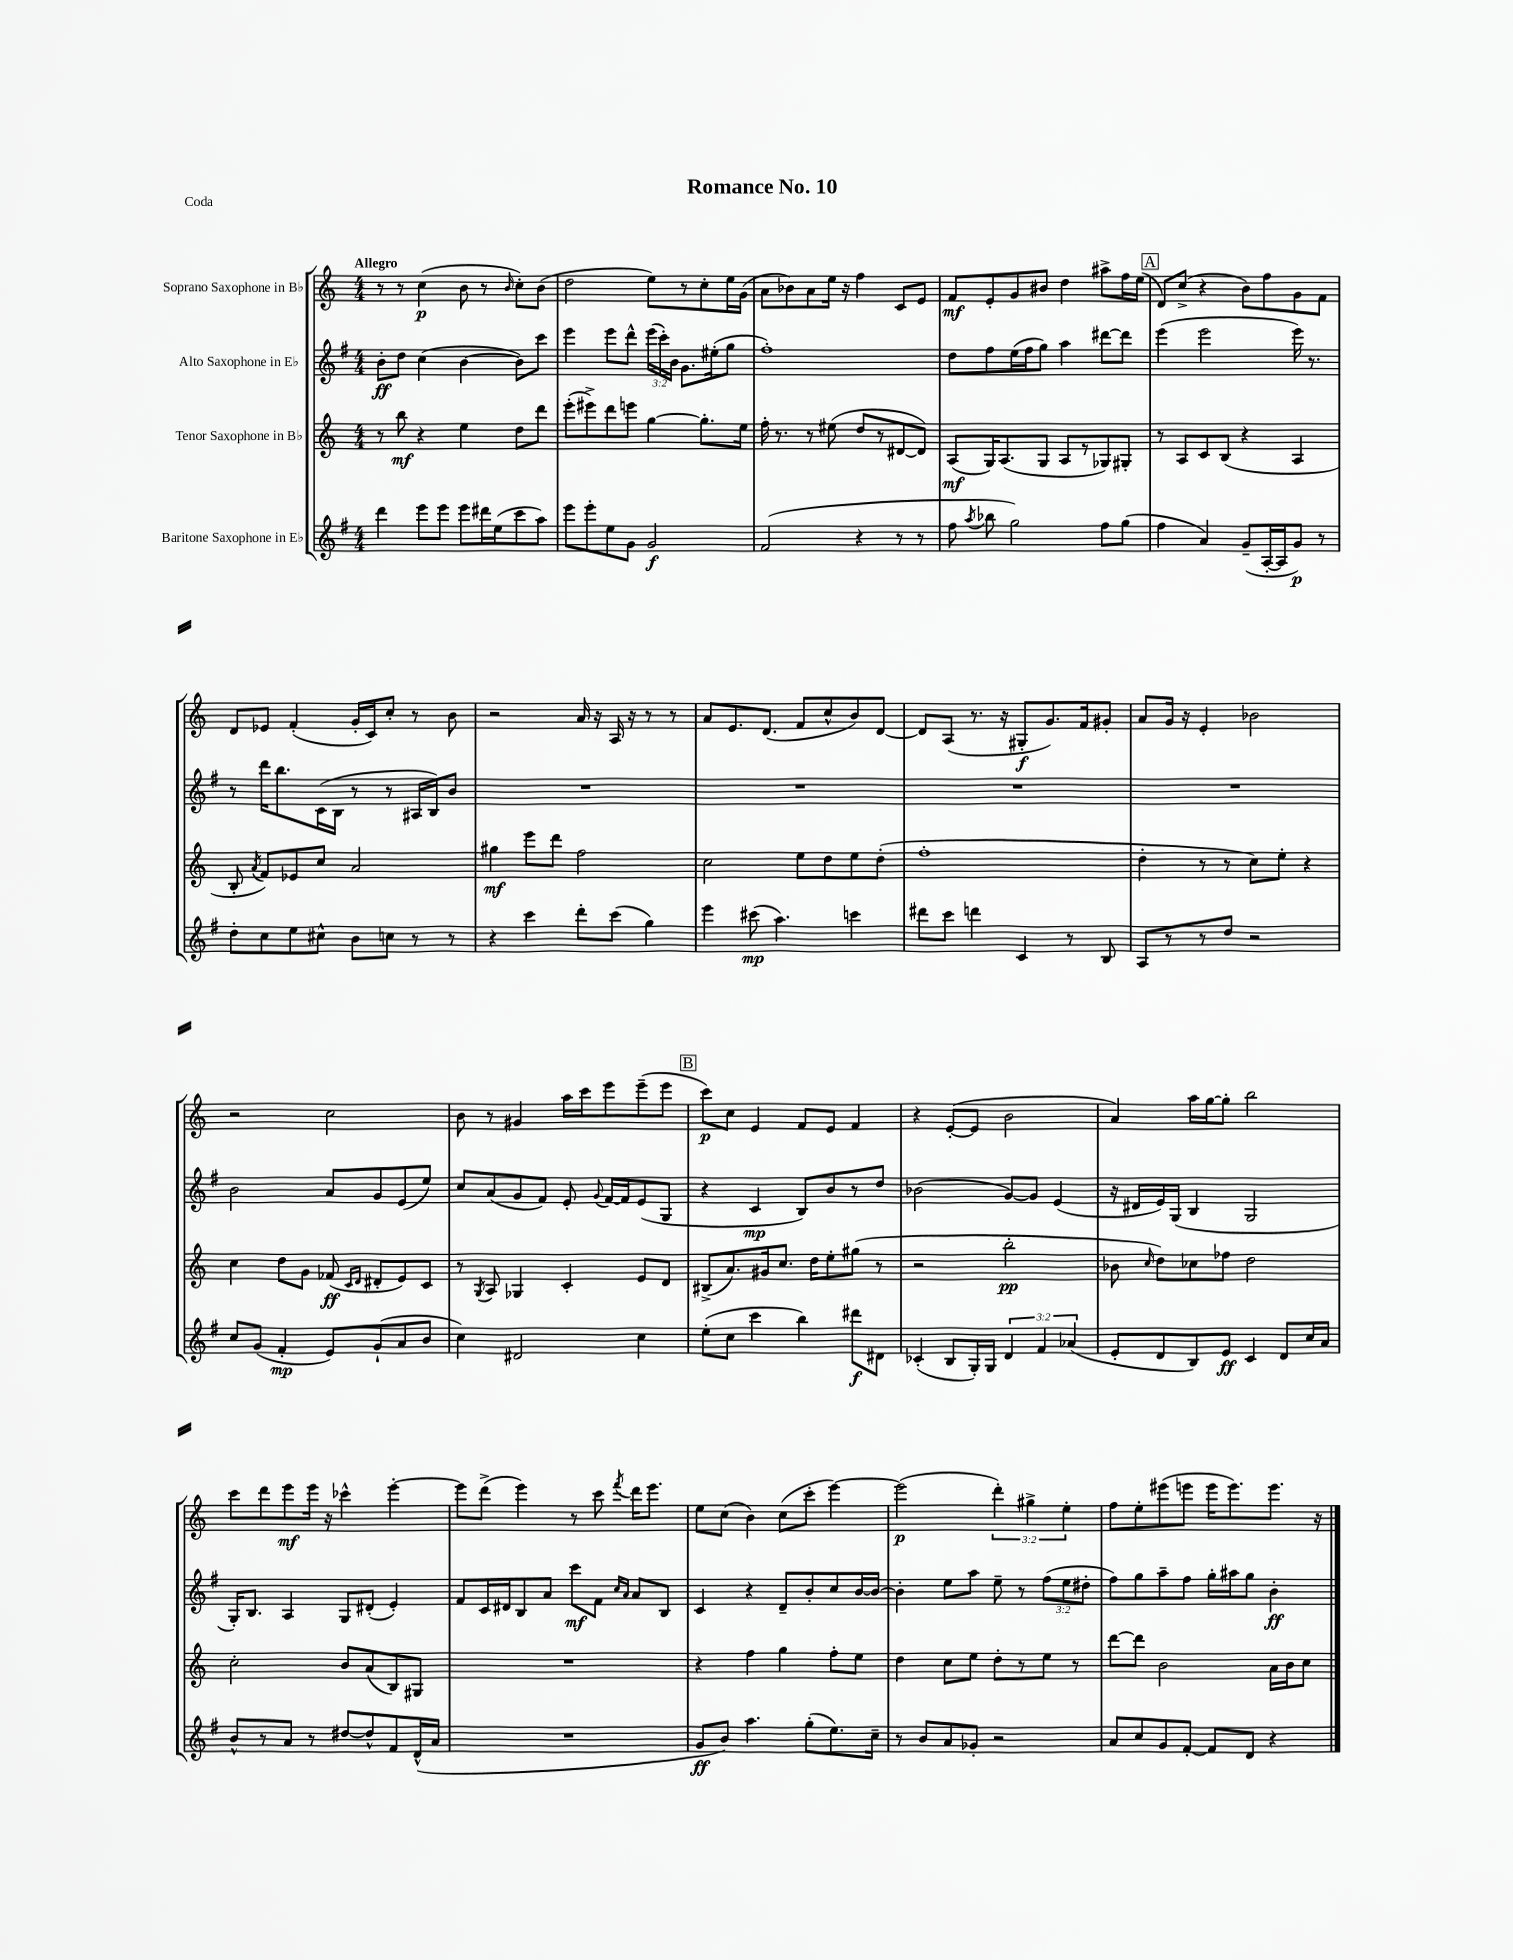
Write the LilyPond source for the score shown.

\header { title = "Romance No. 10" piece = "Coda" }
<<
\new StaffGroup <<
\new Staff = "s0" \with { instrumentName = "Soprano Saxophone in Bb" } {
    \clef treble \key c \major \numericTimeSignature \time 4/4 \override Staff.TupletNumber.text = #tuplet-number::calc-fraction-text \tempo "Allegro"
    \autoBeamOff r8 r8 c''4\p( b'8 r8 \grace { b'16 } c''8[-.) b'8]( |
    d''2 e''8[) r8 c''8-. e''16 g'16]( |
    a'8[ bes'8) a'8 e''16] r16 f''4 c'8[ e'8] |
    f'8[\mf e'8-. g'8 bis'8] d''4 ais''8[-> f''16 e''16]( |
    \mark \markup { \box "A" } d'8[) c''8]->( r4 b'8[) f''8 g'8 f'8] |
    d'8[ ees'8] f'4-.( g'16[-. c'16) c''8]-. r8 b'8 |
    r2 a'16 r16 a16 r16 r8 r8 |
    a'8[ e'8. d'8.]( f'8[ c''8-^ b'8) d'8]~ |
    d'8[ a8]( r8. r16 gis8[-.\f g'8.) f'16 gis'8]-. |
    a'8[ g'16] r16 e'4-. bes'2 |
    r2 c''2 |
    b'8 r8 gis'4 a''16[ c'''16 e'''8 e'''8--( e'''8] |
    \mark \markup { \box "B" } c'''8[\p) c''8] e'4 f'8[ e'8] f'4 |
    r4 e'8[~-.( e'8] b'2 |
    a'4) a''16[ g''16~ g''8]-. b''2 |
    c'''8[ d'''8 e'''8\mf e'''16] r16 ces'''4-^ e'''4~-. |
    e'''8[ d'''8]->( e'''4) r8 c'''8 \acciaccatura { f'''8 } d'''16[ e'''8.] |
    e''8[ c''8]( b'4) c''8[( c'''8]-. e'''4~) |
    e'''2\p( \tuplet 3/2 { d'''4-.) gis''4-> e''4-. } |
    f''8[ e''8-. eis'''8( e'''8] e'''16[ e'''8.) e'''8.] r16 \bar "|." |
}
\new Staff = "s1" \with { instrumentName = "Alto Saxophone in Eb" } {
    \clef treble \key g \major \numericTimeSignature \time 4/4 \override Staff.TupletNumber.text = #tuplet-number::calc-fraction-text
    \autoBeamOff b'8[-.\ff d''8] c''4( b'4~ b'8[) c'''8] |
    e'''4 e'''8[ d'''8]-^ \tuplet 3/2 { e'''16[( c'''16-.) b'16] } g'8.[ eis''16-.( g''8] |
    fis''1-.) |
    d''8[ fis''8 e''16( fis''16 g''8]) a''4 dis'''8[~ dis'''8] |
    \mark \markup { \box "A" } e'''4( e'''2 e'''16) r8. |
    r8 d'''16[ b''8. c'16( b16] r8 r8 ais16[ b16) b'8] |
    R1 |
    R1 |
    R1 |
    R1 |
    b'2 a'8[ g'8 e'8( e''8]) |
    c''8[ a'8( g'8 fis'8]) e'8-. \appoggiatura { g'8 } fis'16[~ fis'16 e'8( g8] |
    \mark \markup { \box "B" } r4 c'4\mp b8[) b'8 r8 d''8] |
    bes'2( g'8[~) g'8] e'4( |
    r16 dis'16[ e'16) g16]( b4 g2 |
    g16[-.) b8.] a4 g8[ dis'8]-.( e'4-.) |
    fis'8[ c'16 dis'16 b8 a'8] c'''8[\mf fis'8] \grace { c''16[ a'16] } a'8[ b8] |
    c'4 r4 d'8[-- b'8-. c''8 b'16~ b'16]~ |
    b'4-. e''8[ a''8] e''8-- r8 \tuplet 3/2 { fis''8[( e''8 dis''8]-. } |
    fis''8[) g''8 a''8-- fis''8] g''16[-. ais''16 g''8] b'4-.\ff \bar "|." |
}
\new Staff = "s2" \with { instrumentName = "Tenor Saxophone in Bb" } {
    \clef treble \key c \major \numericTimeSignature \time 4/4
    \autoBeamOff r8 b''8\mf r4 e''4 d''8[ d'''8] |
    e'''8[-.( eis'''8->) d'''8 e'''8] g''4~ g''8.[-. e''16] |
    f''16-. r8. r8 eis''8( d''8[ r8 dis'8~ dis'8]) |
    a8[\mf( g16) a8.( g8] a8[ r8 ges8) gis8]-. |
    \mark \markup { \box "A" } r8 a8[ c'8 b8]( r4 a4 |
    b8-. \acciaccatura { a'8 } f'8[) ees'8 c''8] a'2 |
    gis''4\mf e'''8[ d'''8] f''2 |
    c''2 e''8[ d''8 e''8 d''8]-.( |
    f''1-. |
    d''4-. r8 r8 c''8[) e''8]-. r4 |
    c''4 d''8[ g'8] fes'8\ff( \grace { c'16[ d'16] } dis'8[-. e'8) c'8] |
    r8 \acciaccatura { g8 } a8 ges4 c'4-. e'8[ d'8] |
    \mark \markup { \box "B" } bis8[->( a'8.) gis'16 c''8.] d''16[ e''8-. gis''8]( r8 |
    r2 b''2-.\pp |
    bes'8 \grace { c''16 } d''8[) ces''8 fes''8] d''2 |
    c''2-. b'8[ a'8( b8) gis8] |
    R1 |
    r4 f''4 g''4 f''8[-. e''8] |
    d''4 c''8[ e''8] d''8[-. r8 e''8] r8 |
    d'''8[~ d'''8] b'2 a'16[ b'16 c''8] \bar "|." |
}
\new Staff = "s3" \with { instrumentName = "Baritone Saxophone in Eb" } {
    \clef treble \key g \major \numericTimeSignature \time 4/4 \override Staff.TupletNumber.text = #tuplet-number::calc-fraction-text
    \autoBeamOff d'''4 e'''8[ e'''8] e'''8[ dis'''16 e''16( c'''8 a''8]) |
    e'''8[ e'''8-. e''8 g'8] g'2\f |
    fis'2( r4 r8 r8 |
    fis''8 \acciaccatura { a''8 } bes''8 g''2) fis''8[ g''8]( |
    \mark \markup { \box "A" } fis''4 a'4) g'8[--( a16~-. a16 g'8]\p) r8 |
    d''8[-. c''8 e''8 cis''8]-^ b'8[ c''8] r8 r8 |
    r4 c'''4 d'''8[-. c'''8]( g''4) |
    e'''4 cis'''8\mp( a''4.) c'''4 |
    dis'''8[ c'''8] d'''4 c'4 r8 b8 |
    a8[ r8 r8 d''8] r2 |
    c''8[ g'8]( fis'4-.\mp e'8[) g'8-!( a'8 b'8] |
    c''4) dis'2 c''4 |
    \mark \markup { \box "B" } e''8[-.( c''8] c'''4 b''4) dis'''8[\f dis'8] |
    ces'4-.( b8[ g16-.) g16] \tuplet 3/2 { d'4 fis'4 aes'4( } |
    e'8[-. d'8 b8) e'8]\ff c'4 d'8[ c''16 a'16] |
    b'8[-^ r8 a'8] r8 dis''8[~ dis''8-^ fis'8 d'16-^( a'16] |
    R1 |
    g'8[\ff b'8]) a''4. g''8[-.( e''8.) c''16]-- |
    r8 b'8[ a'8 ges'8]-. r2 |
    a'8[ c''8 g'8 fis'8]~-. fis'8[ d'8] r4 \bar "|." |
}
>>
>>
\layout { \context { \Score \remove "Bar_number_engraver" } }
